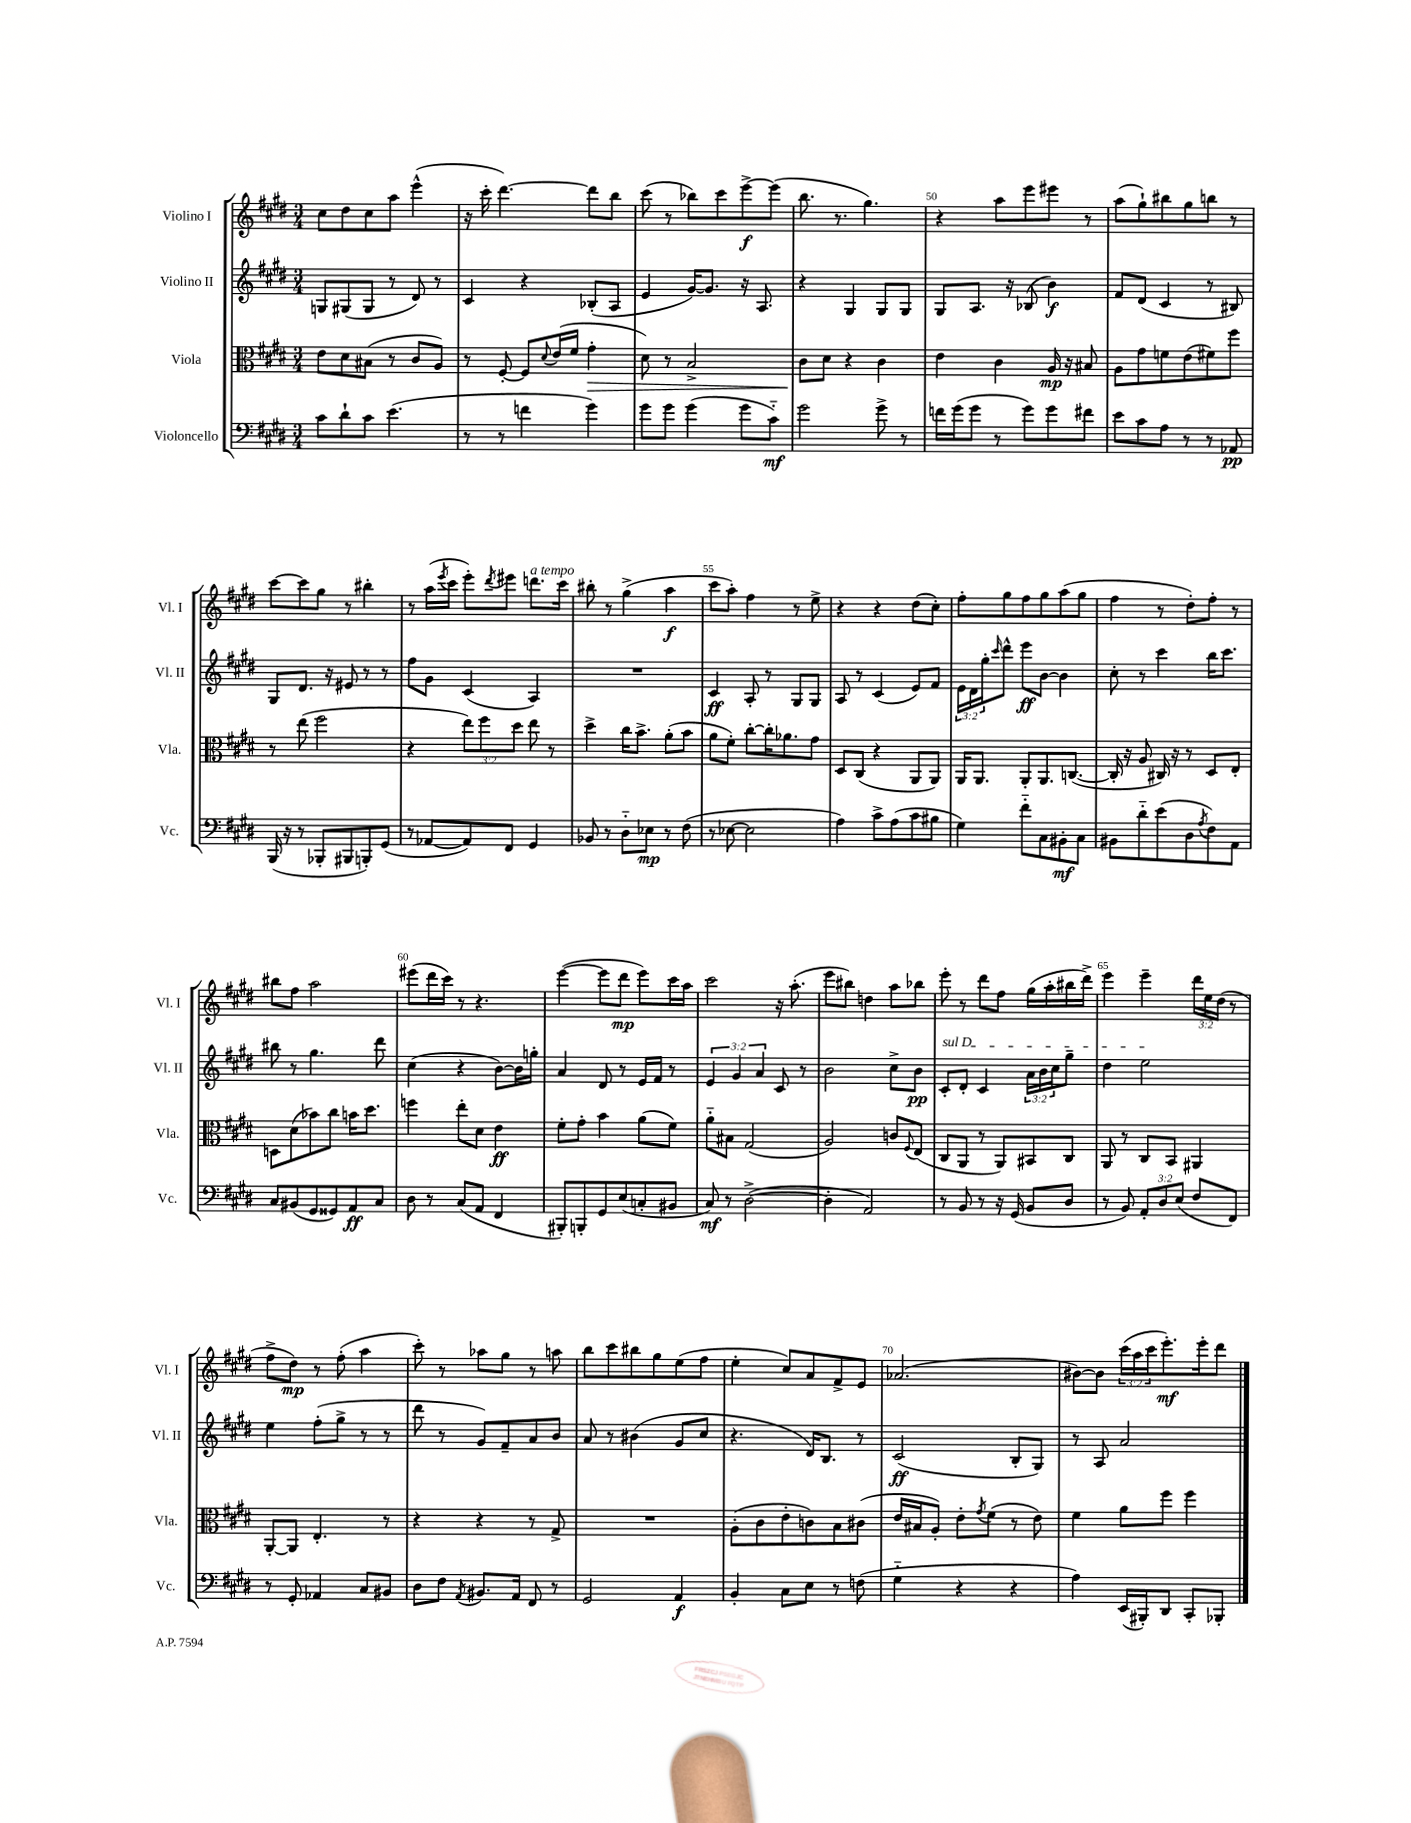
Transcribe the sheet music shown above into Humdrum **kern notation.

**kern	**dynam	**kern	**dynam	**kern	**dynam	**kern	**dynam
*part4	*part4	*part3	*part3	*part2	*part2	*part1	*part1
*staff4	*staff4	*staff3	*staff3	*staff2	*staff2	*staff1	*staff1
*I"Violoncello	*	*I"Viola	*	*I"Violino II	*	*I"Violino I	*
*I'Vc.	*	*I'Vla.	*	*I'Vl. II	*	*I'Vl. I	*
*clefF4	*	*clefC3	*	*clefG2	*	*clefG2	*
*k[f#c#g#d#]	*	*k[f#c#g#d#]	*	*k[f#c#g#d#]	*	*k[f#c#g#d#]	*
*M3/4	*	*M3/4	*	*M3/4	*	*M3/4	*
=46	=46	=46	=46	=46	=46	=46	=46
8c#\L	.	8e\L	.	8Gn/L	.	8cc#\L	.
8d#`\	.	8d#\	.	(8G#X/	.	8dd#\	.
8c#\J	.	(8B#X\J	.	8G#/J	.	8cc#\	.
(4.e\	.	8r	.	8r	.	8aa\J	.
.	.	8c#/L	.	8d#/)	.	(4eee^^\	.
.	.	8A/J)	.	8r	.	.	.
=47	=47	=47	=47	=47	=47	=47	=47
8r	.	8r	.	4c#/	.	16r	.
.	.	.	.	.	.	16ccc#'\	.
8r	.	[8F#'/	.	.	.	[4.ddd#\)	.
4fn\	.	8F#/L]	.	4r	.	.	.
.	.	8qqd#/	.	.	.	.	.
.	.	(16e/L	.	.	.	.	.
.	.	16f#/JJ	.	.	.	.	.
!	!	!	!LO:HP:b	!	!	!	!
4g#\)	.	4g#'\	>	(8B-X'/L	.	8ddd#\L]	.
.	.	.	.	8A/J	.	8bb\J	.
=48	=48	=48	=48	=48	=48	=48	=48
8g#\L	.	8d#\)	.	4e/	.	(8ccc#\	.
8g#\J	.	8r	.	.	.	8r	.
(4g#\	.	2B^/	.	[16g#/KL)	.	8bb-X\L)	.
.	.	.	.	8.g#/J]	.	.	.
.	.	.	.	.	.	8ccc#\	.
8g#\L	.	.	.	16r	.	[8eee^\	f
.	.	.	.	8.A/	.	.	.
8c#\J)	mf	.	.	.	.	(8eee\J]	.
=49	=49	=49	=49	=49	=49	=49	=49
2g#\	.	8c#\L	.	4r	.	8.bb\	.
.	.	8d#\J	]	.	.	.	.
.	.	.	.	.	.	8.r	.
.	.	4r	.	4G#/	.	.	.
.	.	.	.	.	.	4.gg#\)	.
8g#^\	.	4c#\	.	8G#/L	.	.	.
8r	.	.	.	8G#/J	.	.	.
=50	=50	=50	=50	=50	=50	=50	=50
16fn\LL	.	4e\	.	8G#/L	.	4r	.
(16g#\J	.	.	.	.	.	.	.
8g#\J	.	.	.	8.A/J	.	.	.
8r	.	4c#\	.	.	.	8aa\L	.
.	.	.	.	16r	.	.	.
8g#\L)	.	.	.	(8B-X/	.	8eee\	.
8g#\	.	16A/	mp	4b\)	f	8eee#X\J	.
.	.	16r	.	.	.	.	.
8f#X\J	.	8B#X/	.	.	.	8r	.
=51	=51	=51	=51	=51	=51	=51	=51
8e\L	.	8A\L	.	8f#/L	.	(8aa\L	.
8c#\	.	8g#\	.	(8d#/J	.	8gg#`\)	.
8A\J	.	8fn\	.	4c#/	.	8bb#X\	.
8r	.	(8e\	.	.	.	8gg#\	.
8r	.	8f#X\)	.	8r	.	8bbn\J	.
8AA-X/	pp	8ff#\J	.	8B#X/)	.	8r	.
!!LO:LB:g=z
=52	=52	=52	=52	=52	=52	=52	=52
(16BBB/	.	8r	.	8G#/L	.	[8ccc#\L	.
16r	.	.	.	.	.	.	.
8r	.	(8ee\	.	8.d#/J	.	8ccc#\]	.
8BBB-X'/L	.	2ff#\	.	.	.	8gg#\J	.
.	.	.	.	16r	.	.	.
8BBB#X/	.	.	.	8e#X/	.	8r	.
8BBBn'/)	.	.	.	8r	.	4bb#X'\	.
(8GG#/J	.	.	.	8r	.	.	.
=53	=53	=53	=53	=53	=53	=53	=53
8r	.	4r	.	8ff#\L	.	8r	.
[8AA-X/L	.	.	.	8g#\J	.	(16aa\LL	.
.	.	.	.	.	.	8qeee/	.
.	.	.	.	.	.	16ccc#\JJ	.
8AA-/])	.	12ee\L)	.	(4c#/	.	8eee'\L)	.
.	.	12ff#\	.	.	.	.	.
.	.	.	.	.	.	8qddd#/	.
8FF#/J	.	.	.	.	.	8eee#X\J	.
.	.	12dd#\J	.	.	.	.	.
!	!	!	!	!	!	!LO:TX:a:i:t=a tempo	!
4GG#/	.	8ee\	.	4A/)	.	8.dddn\L	.
.	.	8r	.	.	.	.	.
.	.	.	.	.	.	16ccc#\Jk	.
=54	=54	=54	=54	=54	=54	=54	=54
8BB-X/	.	4dd#^\	.	2.r	.	8bb#X'\	.
8r	.	.	.	.	.	8r	.
8D#\L	.	16cc#\KL	.	.	.	(4gg#^\	.
.	.	8.b^\J	.	.	.	.	.
8E-X\J	mp	.	.	.	.	.	.
8r	.	(8a'\L	.	.	.	4aa\	f
(8F#\	.	8b\J	.	.	.	.	.
=55	=55	=55	=55	=55	=55	=55	=55
8r	.	8a\L	.	4c#/	ff	8ccc#\L	.
[8E-X\	.	8f#'\J)	.	.	.	8aa'\J)	.
2E-\]	.	[8cc#'\L	.	8A'/	.	4ff#\	.
.	.	16cc#'\K]	.	8r	.	.	.
.	.	8.a-X\	.	.	.	.	.
.	.	.	.	8G#/L	.	8r	.
.	.	8g#\J	.	8G#/J	.	8ee^\	.
=56	=56	=56	=56	=56	=56	=56	=56
4A\)	.	8D#/L	.	8A/	.	4r	.
.	.	(8C#/J	.	8r	.	.	.
8c#^\L	.	4r	.	(4c#/	.	4r	.
(8A\	.	.	.	.	.	.	.
8c#\	.	8AA/L	.	8e/L)	.	(8dd#\L	.
8B#X\J	.	8AA/J)	.	8f#/J	.	8cc#'\J)	.
=57	=57	=57	=57	=57	=57	=57	=57
4G#\)	.	16AA/KL	.	24e\LL	.	8ff#'\L	.
.	.	.	.	24d#\	.	.	.
.	.	8.AA/J	.	.	.	.	.
.	.	.	.	24gg#'\J	.	.	.
.	.	.	.	16qqccc#/	.	.	.
.	.	.	.	8ddd#^^\J	.	8gg#\	.
8f#\L	.	8AA'/L	.	8eee\L	ff	8ff#\	.
8C#\	.	8.AA/	.	[8b\J	.	8gg#\	.
8BB#X'\	mf	.	.	4b\]	.	(8aa\	.
.	.	([8.Cn/J	.	.	.	.	.
8C#\J	.	.	.	.	.	8gg#\J	.
=58	=58	=58	=58	=58	=58	=58	=58
8BB#X\L	.	16C'/]	.	8cc#'\	.	4ff#\	.
.	.	16r	.	.	.	.	.
8d#\	.	8A/	.	8r	.	.	.
(8e\	.	16C#X/)	.	4ccc#\	.	8r	.
.	.	16r	.	.	.	.	.
8D#\	.	8r	.	.	.	8dd#'\L)	.
8qA/	.	.	.	.	.	.	.
8F#\)	.	8D#/L	.	16bb\KL	.	8ff#'\J	.
.	.	.	.	8.ccc#\J	.	.	.
8AA\J	.	8E'/J	.	.	.	8r	.
!!LO:LB:g=z
=59	=59	=59	=59	=59	=59	=59	=59
8C#/L	.	8Dn\L	.	8bb#X\	.	8bb#X\L	.
(8BB#X/	.	(8d#\	.	8r	.	8ff#\J	.
8GG#/	.	8b-X\)	.	4.gg#\	.	2aa\	.
8GG##X/)	.	8cc#\J	.	.	.	.	.
8AA/	ff	16bn\KL	.	.	.	.	.
.	.	8.dd#\J	.	.	.	.	.
8C#/J	.	.	.	8ddd#\	.	.	.
=60	=60	=60	=60	=60	=60	=60	=60
8D#\	.	4ffn\	.	(4cc#\	.	(8eee#X\L	.
8r	.	.	.	.	.	16ddd#\L	.
.	.	.	.	.	.	16ccc#\JJ)	.
(8C#/L	.	8ee'\L	.	4r	.	8r	.
8AA/J	.	8d#\J	.	.	.	4.r	.
4FF#/	.	4e\	ff	[8b\L)	.	.	.
.	.	.	.	16b\L]	.	.	.
.	.	.	.	16ggn'\JJ	.	.	.
=61	=61	=61	=61	=61	=61	=61	=61
8BBB#X'/L)	.	8f#'\L	.	4a/	.	([4eee\	.
8BBBn'/	.	8g#'\J	.	.	.	.	.
8GG#/	.	4b\	.	8d#/	.	8eee\L]	.
(8E/	.	.	.	8r	.	8ddd#\J	mp
8Cn'/	.	(8a\L	.	16e/LL	.	8eee\L)	.
.	.	.	.	16f#/JJ	.	.	.
8BB#X/J	.	8f#\J)	.	8r	.	16ccc#\L	.
.	.	.	.	.	.	16aa\JJ	.
=62	=62	=62	=62	=62	=62	=62	=62
8C#/)	mf	8a\L	.	6e/	.	2ccc#\	.
8r	.	8B#X\J	.	.	.	.	.
.	.	.	.	6g#/	.	.	.
([2D#^\	.	(2G#/	.	.	.	.	.
.	.	.	.	6a/	.	.	.
.	.	.	.	8c#/	.	16r	.
.	.	.	.	.	.	(8.aa'\	.
.	.	.	.	8r	.	.	.
=63	=63	=63	=63	=63	=63	=63	=63
4D#'\]	.	2A/)	.	2b\	.	8eee\L	.
.	.	.	.	.	.	8bb#X\J)	.
2AA/)	.	.	.	.	.	4ddn\	.
.	.	8cn/L	.	8cc#^\L	.	8aa\L	.
.	.	8qqF#/	.	.	.	.	.
.	.	(8E/J	.	8b\J	pp	8bb-X\J	.
=64	=64	=64	=64	=64	=64	=64	=64
!	!	!	!	!LO:TX:a:i:t=sul D	!	!	!
8r	.	8C#/L	.	8c#'/L	.	8eee'\	.
8BB/	.	8AA/J	.	8d#'/J	.	8r	.
8r	.	8r	.	4c#/	.	8ddd#\L	.
16r	.	8AA/L)	.	.	.	8ff#\J	.
(16GG#/	.	.	.	.	.	.	.
8BB/L	.	8BB#X/	.	24a\LL	.	(16gg#\LL	.
.	.	.	.	24b\	.	.	.
.	.	.	.	.	.	16aa'\	.
.	.	.	.	24cc#\J	.	.	.
8D#/J	.	8C#/J	.	8gg#~\J	.	16bb#X\	.
.	.	.	.	.	.	16ddd#^\JJ)	.
=65	=65	=65	=65	=65	=65	=65	=65
8r	.	8AA/	.	4dd#\	.	4eee\	.
8BB/)	.	8r	.	.	.	.	.
12AA'/L	.	8C#/L	.	2ee\	.	4eee~\	.
12D#/	.	.	.	.	.	.	.
.	.	8BB/J	.	.	.	.	.
(12E/J	.	.	.	.	.	.	.
8F#/L	.	4AA#X/	.	.	.	24ddd#\LL	.
.	.	.	.	.	.	24ee\	.
.	.	.	.	.	.	(24dd#\JJ	.
8FF#/J)	.	.	.	.	.	8r	.
!!LO:LB:g=z
=66	=66	=66	=66	=66	=66	=66	=66
8r	.	[8AA'/L	.	4ee\	.	8ff#^\L	.
8GG#'/	.	8AA/J]	.	.	.	8dd#\J)	mp
4AA-X/	.	4.E'/	.	(8ff#'\L	.	8r	.
.	.	.	.	8gg#^\J	.	(8ff#'\	.
8C#/L	.	.	.	8r	.	4aa\	.
8BB#X/J	.	8r	.	8r	.	.	.
=67	=67	=67	=67	=67	=67	=67	=67
8D#\L	.	4r	.	8ddd#\	.	8ccc#'\)	.
8F#\J	.	.	.	8r	.	8r	.
8qAA/	.	.	.	.	.	.	.
8.BB#X/L	.	4r	.	8g#/L)	.	8aa-X\L	.
.	.	.	.	8f#~/	.	8gg#\J	.
16AA/Jk	.	.	.	.	.	.	.
8FF#/	.	8r	.	8a/	.	8r	.
8r	.	8G#^/	.	8b/J	.	8aan\	.
=68	=68	=68	=68	=68	=68	=68	=68
2GG#/	.	2.r	.	8a/	.	8bb\L	.
.	.	.	.	8r	.	8ccc#\	.
.	.	.	.	(4b#X\	.	8bb#X\	.
.	.	.	.	.	.	8gg#\	.
4AA/	f	.	.	8g#/L	.	(8ee\	.
.	.	.	.	8cc#/J	.	8ff#\J	.
=69	=69	=69	=69	=69	=69	=69	=69
4BB'/	.	(8A'\L	.	4.r	.	4ee'\	.
.	.	8c#\	.	.	.	.	.
8C#\L	.	8e'\	.	.	.	8cc#/L)	.
8E\J	.	8cn\)	.	16d#/KL)	.	8a/	.
.	.	.	.	8.B/J	.	.	.
8r	.	8B\	.	.	.	8f#^/	.
(8Fn\	.	(8c#X\J	.	8r	.	8e/J	.
=70	=70	=70	=70	=70	=70	=70	=70
4G#\	.	16e/LL	.	(2c#/	ff	(2.a-X/	.
.	.	16B#X/J	.	.	.	.	.
.	.	8A'/J)	.	.	.	.	.
4r	.	8e'\L	.	.	.	.	.
.	.	8qg#/	.	.	.	.	.
.	.	(8f#\J	.	.	.	.	.
4r	.	8r	.	8B'/L	.	.	.
.	.	8e\)	.	8G#/J)	.	.	.
=71	=71	=71	=71	=71	=71	=71	=71
4A\)	.	4f#\	.	8r	.	[8b#X\L)	.
.	.	.	.	8A/	.	8b#\J]	.
(16EE/LL	.	8a\L	.	2a/	.	(24ccc#\LL	.
.	.	.	.	.	.	24aa\	.
16BBB#X'/J)	.	.	.	.	.	.	.
.	.	.	.	.	.	24ccc#\J	.
8DD#/J	.	8ff#\J	.	.	.	8.eee'\)	mf
8CC#'/L	.	4ff#\	.	.	.	.	.
.	.	.	.	.	.	16eee'\k	.
8BBB-X'/J	.	.	.	.	.	8ddd#\J	.
==	==	==	==	==	==	==	==
*-	*-	*-	*-	*-	*-	*-	*-
